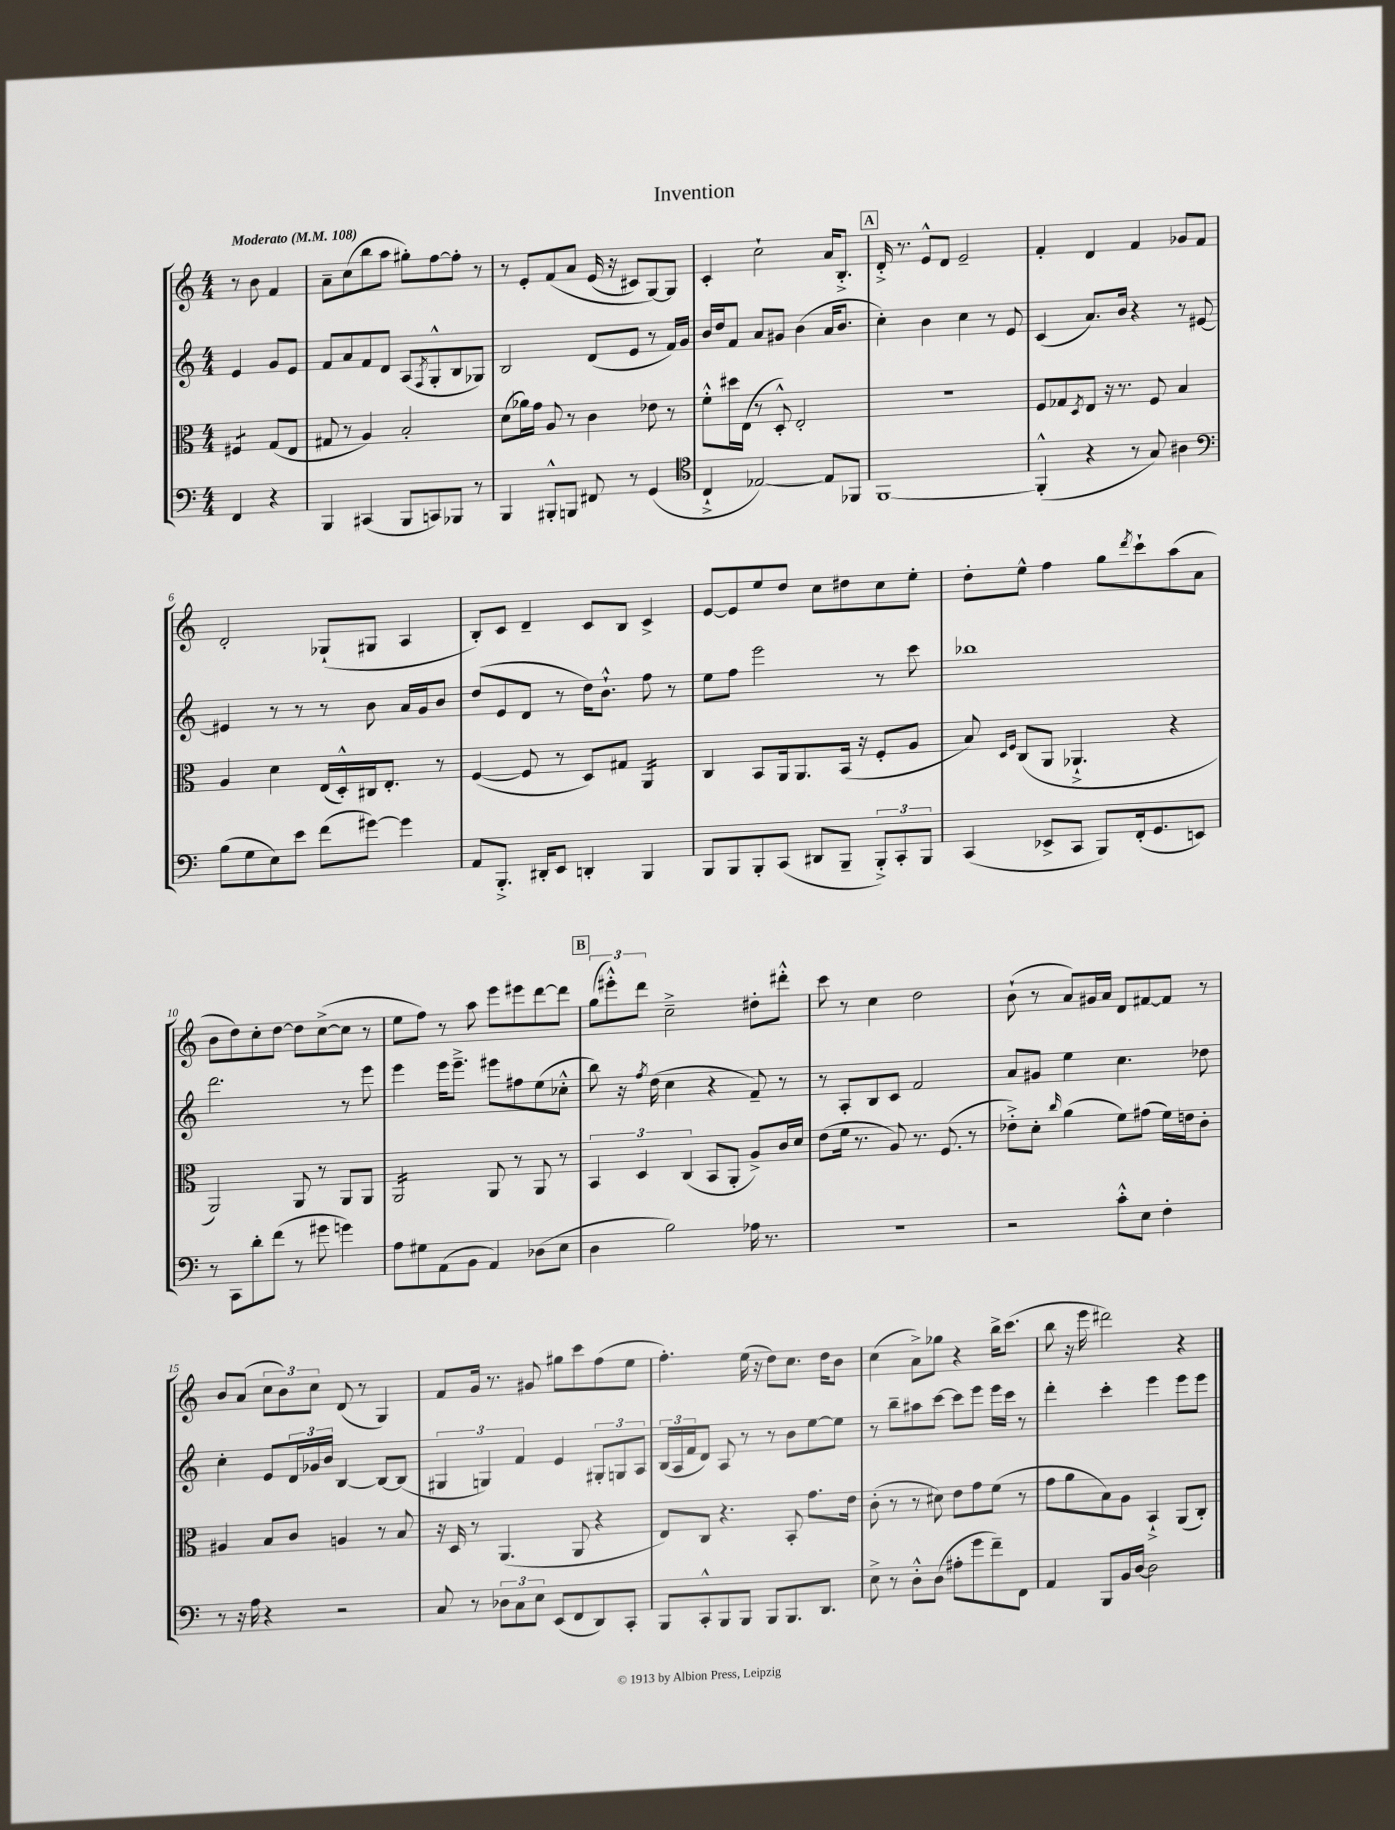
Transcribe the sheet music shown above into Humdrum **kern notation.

**kern	**kern	**kern	**kern
*staff4	*staff3	*staff2	*staff1
*clefF4	*clefC3	*clefG2	*clefG2
*k[]	*k[]	*k[]	*k[]
*M4/4	*M4/4	*M4/4	*M4/4
*MM108	*MM108	*MM108	*MM108
4FF	4F#	4e	8r
.	.	.	8b
4r	(8G	8g	4f
.	8E	8e	.
=	=	=	=
4BBB	8G#	8f	8a~
.	8r	8a	(8cc
(4CC#	4A)	8f	8bb
.	.	8d	8aa
8BBB	2B'	(8A	8gg#')
.	.	8qF	.
8CC)	.	8G'^^	[8ff
8BBB-	.	8B	8ff']
8r	.	8G-)	8r
=	=	=	=
4BBB	(8d	2B	8r
.	16a-)	.	8e'
.	16g	.	.
8BBB#'^^	8A	.	&(8f
8BBB	8r	.	8a
8FF#	4c	(8d	(16e
.	.	.	16r
8r	.	8e	8c#)
(4GG	8e-	8r	[8G&)
.	8r	16f)	8G]
.	.	16g	.
=	=	=	=
*clefC4	*	*	*
4C`^	8f'^^	16b	4c'
.	.	16dd	.
.	16dd#	8f	.
.	(16E	.	.
[2E-)	8r	8a	2cc`
.	8D'^^)	8g#	.
.	2E'	(4b	.
8E-]	.	16a	16a
.	.	8.b	8.B'^
8FF-	.	.	.
=	=	=	=
[1FF	1r	4cc')	16d'^
.	.	.	8.r
.	.	4b	8e^^
.	.	.	8d
.	.	4cc	2e~
.	.	8r	.
.	.	8e	.
=	=	=	=
(4FF'^^]	8F	(4c	4f'
.	8G-	.	.
.	8qD	.	.
4r	8E	8.a)	4d
.	16r	.	.
.	8.r	16b	.
8r	.	4r	4f
8G)	8F	.	.
4A#	4B	8r	8g-
.	.	[8e#	8f
=	=	=	=
*clefF4	*	*	*
(8B	4A	4e#]	2d'
8G	.	.	.
8E)	4d	8r	.
8e	.	8r	.
(8f	(16E	8r	(8G-`
.	16D'^^)	.	.
[8g#)	16C#	8b	8G#
.	8.E'	.	.
4g#]	.	16a	4A
.	.	16g	.
.	8r	8b	.
=	=	=	=
8AA	([4F	(8dd	8B')
8.BBB'^	.	8e	8c
.	8F]	8d	4d~
16DD#'	.	.	.
8EE	8r	8r	.
4DD'	8D)	16dd)	8c
.	.	8.b`^^	.
.	8G#	.	8B
4BBB	4AA	8ff	4c^
.	.	8r	.
=	=	=	=
8BBB	4C	8ee	[8e
8BBB	.	8ff	8e]
8BBB'	8BB	2eee	8ee
(8CC	16AA	.	8dd
.	8.AA	.	.
8DD#	.	.	8cc
8BBB~	(16BB	.	8dd#
.	16r	.	.
12BBB'^)	8F'	8r	8cc
12CC'	.	.	.
.	8A	8ccc	8ee'
12BBB	.	.	.
=	=	=	=
(4CC	8B)	1bb-	8dd'
.	16qqD	.	.
.	16qqF	.	.
.	(8C	.	8ee^^
8EE-^	8AA	.	4ff
8CC	4.AA-`^	.	.
8BBB)	.	.	8gg
.	.	.	8qddd
(16FF'	.	.	8ccc`
8.GG	.	.	.
.	4r	.	(8aa
8EE)	.	.	8a
=	=	=	=
8r	2AA)	2.ddd	8b
8CC	.	.	8dd)
8d'	.	.	8cc'
(8f	.	.	[8dd
8r	8AA	.	8dd]
8g#	8r	.	([8cc^
4g)	8AA	8r	8cc]
.	8AA	8eee	8r
=	=	=	=
8A	2AA	4eee	8ee
8G#	.	.	8ff)
(8AA	.	16eee	8r
.	.	8.eee~^	.
8BB	.	.	8aa
4AA)	8AA	8eee#	8eee
.	8r	8ff#	8eee#
(8D-	8AA	(8ee	[8ddd
8E	8r	8cc-'^^	8ddd]
=	=	=	=
4D	6BB	8bb)	(12gg
.	.	.	12eee#'^^)
.	.	16r	.
.	6D	.	12ddd
.	.	8qff	.
.	.	(16dd	.
2B)	.	4cc	2cc~^
.	(6C	.	.
.	8BB	4r	.
.	8AA'	.	.
16A-	8A^)	8f~)	8dd#'
8.r	.	.	.
.	16c	8r	8ddd#'^^
.	16d	.	.
=	=	=	=
1r	(8e	8r	8ccc
.	16f	8A'	8r
.	8.r	.	.
.	.	8B	4cc
.	8A)	8c	.
.	8.r	2f	2dd
.	(8.F	.	.
.	8r	.	.
=	=	=	=
2r	8e-'^)	8a	(8b`
.	8d'	8g#	8r
.	16qqcc	.	.
.	(4a	4ee	8a)
.	.	.	16g#
.	.	.	16a
8c'^^	8f)	4.cc	8d
8E	(8g#	.	[8f#
4F'	16f)	.	8f#]
.	16e	.	.
.	8c'	8dd-	8r
=	=	=	=
8r	4A#	4cc'	8b
16r	.	.	(8a
16A	.	.	.
4r	8B	8e	12cc
.	.	.	12b)
.	8c	24d	.
.	.	24g-	12cc
.	.	24b	.
2r	4A	[4B	(8d
.	.	.	8r
.	8r	8B_	4G)
.	8B	(8B]	.
=	=	=	=
8C	16r	6G#	8f
.	16D	.	.
8r	8r	.	16g
.	.	6G)	.
.	.	.	8.r
12D-	(4.AA	.	.
12C	.	6f	.
.	.	.	8g#
12E	.	.	.
(8EE	.	4e	8gg#
8FF	8AA	.	8ccc
8DD)	4r	12G#'	(8ff
.	.	12G	.
8CC'	.	.	8ee
.	.	12A	.
=	=	=	=
8BBB	8E)	(24B	4.ff')
.	.	24A	.
.	.	24f	.
8CC'^^	8C	8d)	.
8BBB	4.r	8A	.
8BBB	.	8r	(16ee
.	.	.	16r
8BBB	.	8r	8dd)
8.BBB	8BB'	8b	8.cc
.	8.g	[8ee	.
8.DD	.	.	16dd
.	.	8ee]	8b
.	16e	.	.
=	=	=	=
8E^	(8c'	8r	(4cc
8r	8r	8bb~	.
8D'^^	8r	8aa#	8a^)
(8D	8d#)	[8ccc	8gg-
8A#'	8e	8ccc]	4r
8g	8g	8eee	.
8f~)	(8f	16eee	16bb^
.	.	16ccc	(8.ccc
8FF	8r	8r	.
=	=	=	=
4AA	8g	4ddd'	8bb
.	8a	.	16r
.	.	.	16eee
8BBB	8B)	4ccc'	2ddd#)
16BB	8A	.	.
[16D	.	.	.
2D]	4BB`^	4eee	.
.	(8AA	8eee	4r
.	8C')	8eee	.
==	==	==	==
*-	*-	*-	*-
